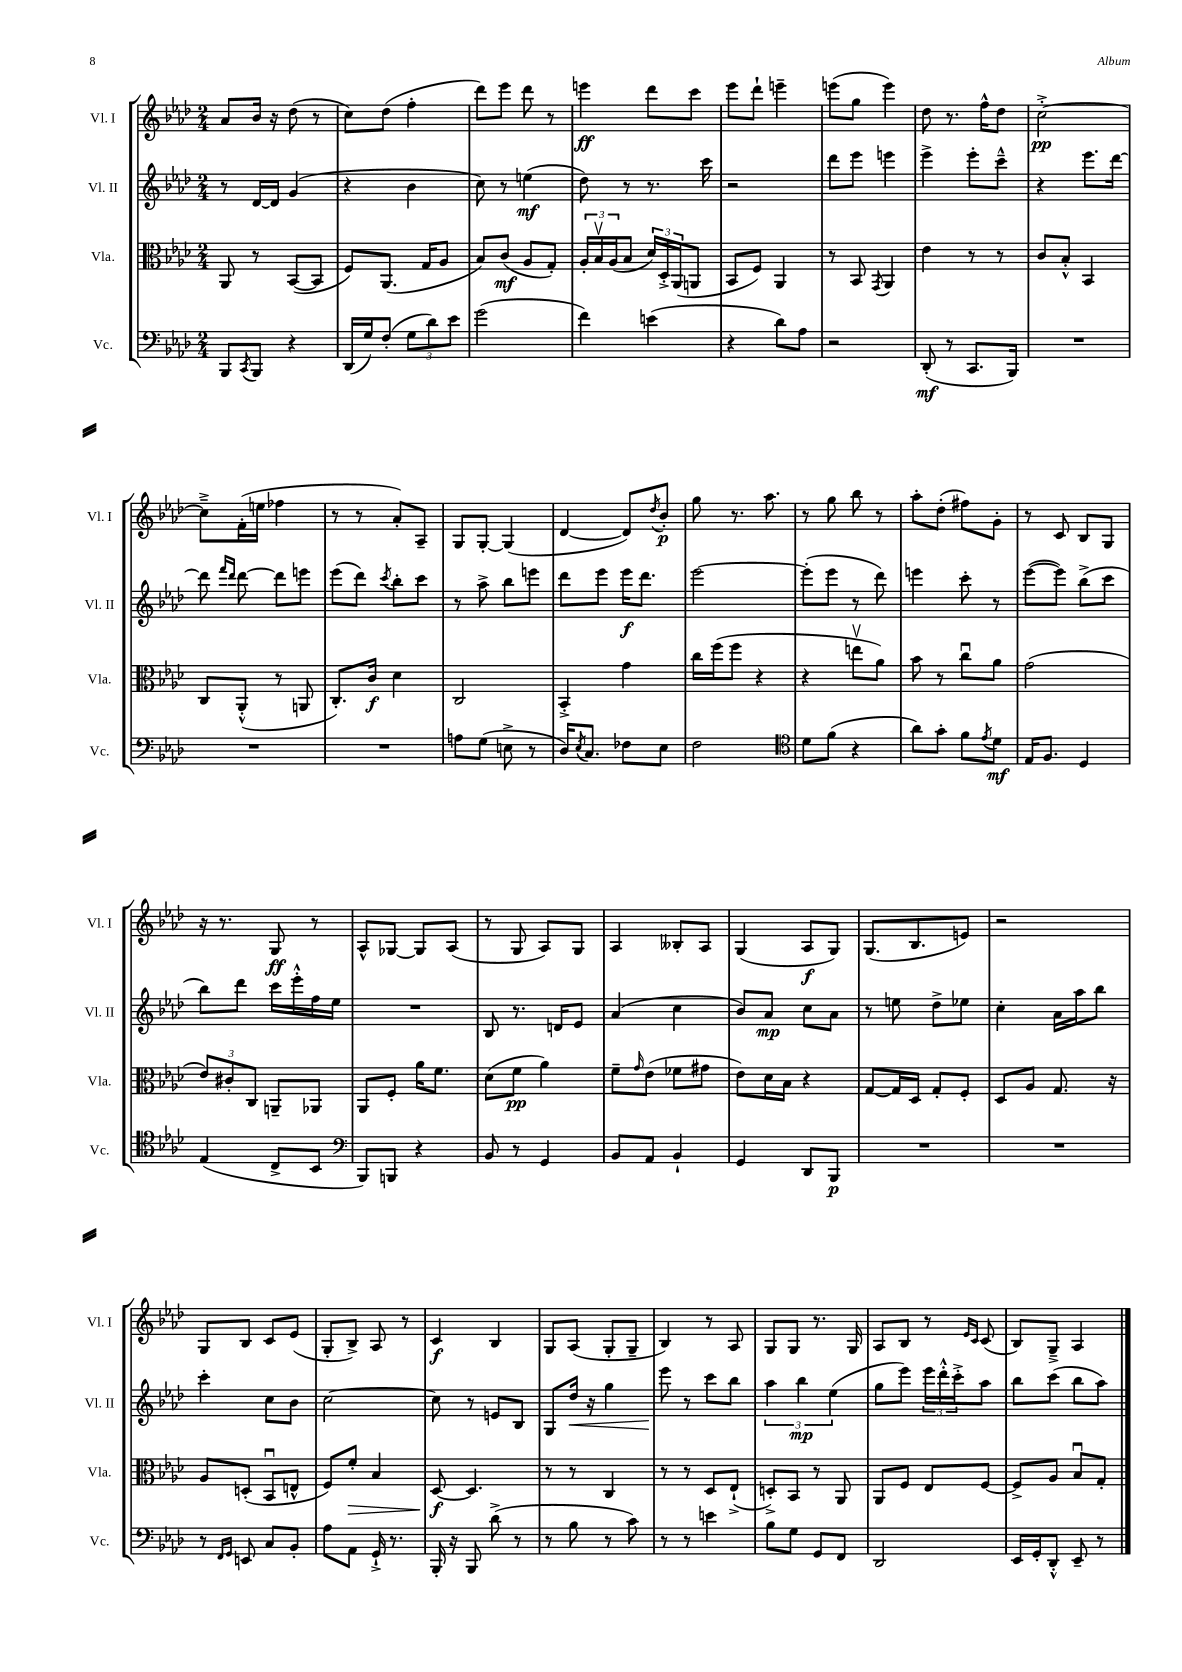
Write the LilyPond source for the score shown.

<<
\new StaffGroup <<
\new Staff = "s0" \with { instrumentName = "Vl. I" shortInstrumentName = "Vl. I" } {
    \clef treble \key aes \major \numericTimeSignature \time 2/4
    aes'8 bes'16 r16 des''8( r8 |
    c''8) des''8( f''4-. |
    des'''8) ees'''8 des'''8 r8 |
    e'''4\ff des'''8 c'''8 |
    ees'''8 des'''8-! e'''4-- |
    e'''8( g''8 e'''4) |
    des''8 r8. f''16-^ des''8 |
    c''2~-.->\pp |
    c''8---> f'16-.( e''16 fes''4 |
    r8 r8 aes'8-.) aes8-- |
    g8 g8~-. g4( |
    des'4~ des'8) \acciaccatura { des''8 } bes'8-.\p |
    g''8 r8. aes''8. |
    r8 g''8 bes''8 r8 |
    aes''8-. des''8-.( fis''8) g'8-. |
    r8 c'8 bes8 g8 |
    r16 r8. g8\ff r8 |
    aes8-^ ges8~ ges8 aes8( |
    r8 g8 aes8) g8 |
    aes4 beses8-. aes8 |
    g4( aes8\f g8) |
    g8.( bes8. e'8) |
    r2 |
    g8 bes8 c'8 ees'8( |
    g8-. bes8->) aes8 r8 |
    c'4\f bes4 |
    g8 aes8( g8-. g8-- |
    bes4) r8 aes8 |
    g8 g8 r8. g16 |
    aes8 bes8 r8 \grace { ees'16 c'16 } c'8( |
    bes8) g8---> aes4 \bar "|." |
}
\new Staff = "s1" \with { instrumentName = "Vl. II" shortInstrumentName = "Vl. II" } {
    \clef treble \key aes \major \numericTimeSignature \time 2/4
    r8 des'16~ des'16 g'4( |
    r4 bes'4 |
    c''8) r8 e''4\mf( |
    des''8) r8 r8. c'''16 |
    r2 |
    des'''8 ees'''8 e'''4 |
    ees'''4-> ees'''8-. c'''8---^ |
    r4 ees'''8. des'''16~ |
    des'''8 \grace { f'''16 des'''16 } des'''8~ des'''8 e'''8 |
    ees'''8( des'''8) \acciaccatura { c'''8 } bes''8-. c'''8 |
    r8 aes''8-> bes''8 e'''8 |
    des'''8 ees'''8 ees'''16\f des'''8. |
    ees'''2~ |
    ees'''8-.( ees'''8 r8 des'''8) |
    e'''4 c'''8-. r8 |
    ees'''8~( ees'''8) bes''8->( c'''8 |
    bes''8) des'''8 c'''16 ees'''16-.-^ f''16 ees''16 |
    R2 |
    bes8 r8. d'16 ees'8 |
    aes'4( c''4 |
    bes'8) aes'8\mp c''8 aes'8 |
    r8 e''8 des''8-> ees''8 |
    c''4-. aes'16 aes''16 bes''8 |
    c'''4-. c''8 bes'8 |
    c''2~ |
    c''8 r8 e'8 bes8 |
    g8 des''16\< r16 g''4 |
    ees'''8\! r8 c'''8 bes''8 |
    \tuplet 3/2 { aes''4 bes''4\mp ees''4( } |
    g''8 ees'''8) \tuplet 3/2 { ees'''16 des'''16-.-^ c'''16-.-> } aes''8 |
    bes''8 c'''8( bes''8 aes''8) \bar "|." |
}
\new Staff = "s2" \with { instrumentName = "Vla." shortInstrumentName = "Vla." } {
    \clef alto \key aes \major \numericTimeSignature \time 2/4
    aes,8 r8 bes,8~( bes,8 |
    f8) aes,8.( g16 aes8 |
    bes8) c'8\mf( aes8 g8-.) |
    \tuplet 3/2 { aes16-. bes16\upbow aes16( } bes8 \tuplet 3/2 { des'16) des16-.-> aes,16( } a,8 |
    bes,8 f8) aes,4 |
    r8 bes,8 \acciaccatura { g,8 } aes,4 |
    ees'4 r8 r8 |
    c'8 bes8-.-^ bes,4 |
    c8 aes,8-.-^( r8 a,8 |
    c8.-.) c'16\f des'4 |
    c2 |
    bes,4-.-> g'4 |
    c''16 f''16( f''8 r4 |
    r4 e''8\upbow aes'8) |
    bes'8 r8 c''8\downbow aes'8 |
    g'2( |
    \tuplet 3/2 { ees'8) cis'8-. c8 } a,8-- aes,8 |
    aes,8 f8-. aes'16 f'8. |
    des'8( f'8\pp aes'4) |
    f'8-- \grace { g'16 } ees'8( fes'8 gis'8 |
    ees'8) des'16 bes16 r4 |
    g8~ g16 des16 g8-. f8-. |
    des8 aes8 g8. r16 |
    aes8 d8-.( bes,8\downbow e8-^ |
    f8) f'8-.\> bes4 |
    des8~\f\! des4. |
    r8 r8 c4 |
    r8 r8 des8 ees8-!->( |
    d8-.->) bes,8 r8 aes,8 |
    aes,8 f8 ees8 f8~ |
    f8-> aes8 bes8\downbow g8-. \bar "|." |
}
\new Staff = "s3" \with { instrumentName = "Vc." shortInstrumentName = "Vc." } {
    \clef bass \key aes \major \numericTimeSignature \time 2/4
    bes,,8 \acciaccatura { c,8 } bes,,8 r4 |
    des,16( g16) f8-.( \tuplet 3/2 { g8 des'8) ees'8 } |
    g'2( |
    f'4) e'4( |
    r4 des'8) aes8 |
    r2 |
    des,8-.\mf( r8 c,8. bes,,16) |
    R2 |
    R2 |
    R2 |
    a8 g8( e8-> r8 |
    des16) \acciaccatura { ees8 } c8. fes8 ees8 |
    f2 |
    \clef tenor des'8 f'8( r4 |
    aes'8) g'8-. f'8 \acciaccatura { ees'8 } des'8\mf |
    ees16 f8. des4 |
    ees4( c8-> bes,8 |
    \clef bass bes,,8) b,,8 r4 |
    bes,8 r8 g,4 |
    bes,8 aes,8 bes,4-! |
    g,4 des,8 bes,,8\p |
    R2 |
    R2 |
    r8 \grace { f,16 g,16 } e,8 c8 bes,8-. |
    aes8 aes,8 g,16-!-> r8. |
    bes,,16-. r16 bes,,8 des'8->( r8 |
    r8 bes8 r8 c'8) |
    r8 r8 e'4 |
    bes8 g8 g,8 f,8 |
    des,2 |
    ees,16 g,16-. des,8-.-^ ees,8-- r8 \bar "|." |
}
>>
>>
\layout { \context { \Score \remove "Bar_number_engraver" } }
